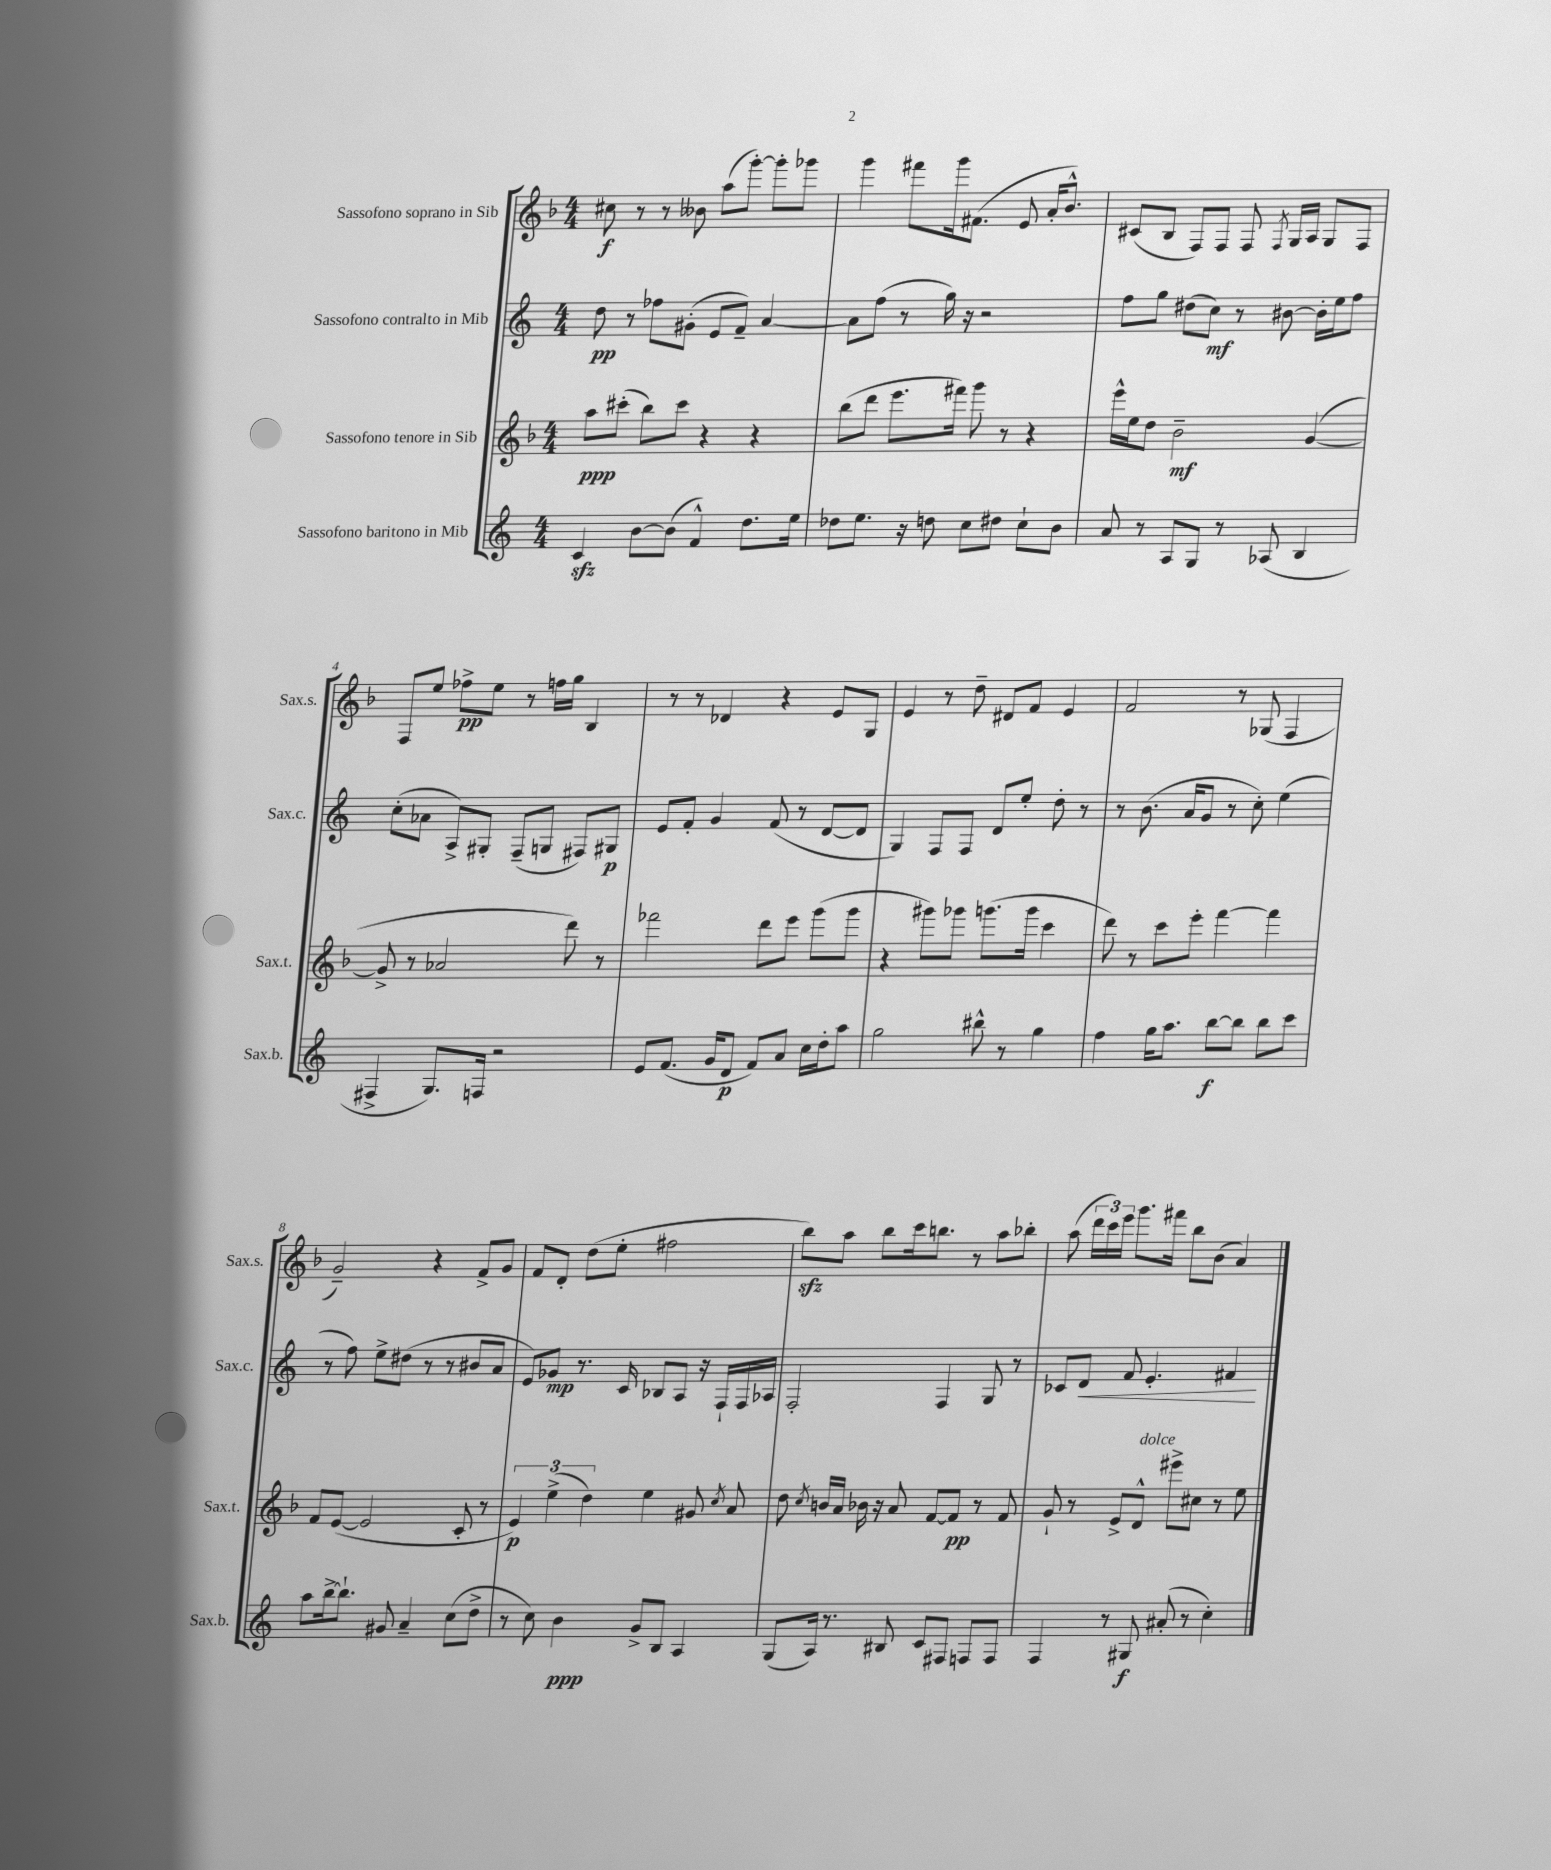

**kern	**dynam	**kern	**dynam	**kern	**dynam	**kern	**dynam
*part4	*part4	*part3	*part3	*part2	*part2	*part1	*part1
*staff4	*staff4	*staff3	*staff3	*staff2	*staff2	*staff1	*staff1
*I"Sassofono baritono in Mib	*	*I"Sassofono tenore in Sib	*	*I"Sassofono contralto in Mib	*	*I"Sassofono soprano in Sib	*
*I'Sax.b.	*	*I'Sax.t.	*	*I'Sax.c.	*	*I'Sax.s.	*
*clefG2	*	*clefG2	*	*clefG2	*	*clefG2	*
*k[]	*	*k[b-]	*	*k[]	*	*k[b-]	*
*M4/4	*	*M4/4	*	*M4/4	*	*M4/4	*
=1	=1	=1	=1	=1	=1	=1	=1
4czz/	.	8aa\L	ppp	8dd\	pp	8cc#X\	f
.	.	(8ccc#X'\J	.	8r	.	8r	.
[8b\L	.	8bb-\L)	.	8ff-X\L	.	8r	.
(8b\J]	.	8ccc#\J	.	(8g#X'\J	.	8b--X\	.
4f^^/)	.	4r	.	8e/L	.	(8aa\L	.
.	.	.	.	8f~/J)	.	[8ggg'\J)	.
8.dd\L	.	4r	.	[4a/	.	8ggg'\L]	.
.	.	.	.	.	.	8ggg-X\J	.
16ee\Jk	.	.	.	.	.	.	.
=2	=2	=2	=2	=2	=2	=2	=2
8dd-X\L	.	(8bb-\L	.	8a\L]	.	4ggg\	.
8.ee\J	.	8ddd\J	.	(8ff\J	.	.	.
.	.	8.eee\L	.	8r	.	8fff#X\L	.
16r	.	.	.	.	.	.	.
8ddn\	.	.	.	16gg\)	.	16ggg\k	.
.	.	16fff#X\Jk)	.	16r	.	(8.f#X\J	.
8cc\L	.	8ggg\	.	2r	.	.	.
8dd#X\J	.	8r	.	.	.	8e/	.
8cc`\L	.	4r	.	.	.	16a'/KL	.
.	.	.	.	.	.	8.b-^^/J)	.
8b\J	.	.	.	.	.	.	.
=3	=3	=3	=3	=3	=3	=3	=3
8a/	.	16eee^^\LL	.	8ff\L	.	(8c#X/L	.
.	.	16ee\J	.	.	.	.	.
8r	.	8dd\J	.	8gg\J	.	8B-/J	.
8A/L	.	2b-~\	mf	(8dd#X\L	.	8F/L)	.
8G/J	.	.	.	8cc\J)	mf	8F/J	.
8r	.	.	.	8r	.	8F/	.
.	.	.	.	.	.	8qF/	.
(8A-X/	.	.	.	[8b#X\	.	16G/LL	.
.	.	.	.	.	.	16A/JJ	.
4B/	.	([4g/	.	16b#'\LL]	.	8G/L	.
.	.	.	.	16ee\J	.	.	.
.	.	.	.	8ff\J	.	8F/J	.
!!LO:LB:g=z
=4	=4	=4	=4	=4	=4	=4	=4
4F#X^/	.	8g^/]	.	(8cc'\L	.	8F/L	.
.	.	8r	.	8a-X\J	.	8ee/J	.
8.G/L)	.	2a-X/	.	8A^/L)	.	8ff-X^\L	pp
.	.	.	.	8G#X'/J	.	8ee\J	.
16Fn/Jk	.	.	.	.	.	.	.
2r	.	.	.	(8F~/L	.	8r	.
.	.	.	.	8Gn/J	.	16ffn\LL	.
.	.	.	.	.	.	16gg\JJ	.
.	.	8ddd\)	.	8F#X/L)	.	4B-/	.
.	.	8r	.	8G#X/J	p	.	.
=5	=5	=5	=5	=5	=5	=5	=5
8e/L	.	2fff-X\	.	8e/L	.	8r	.
(8.f/J	.	.	.	8f'/J	.	8r	.
.	.	.	.	4g/	.	4d-X/	.
16g/KL	.	.	.	.	.	.	.
8d/J	p	.	.	.	.	.	.
8f/L)	.	8ddd\L	.	(8f/	.	4r	.
8a/J	.	8eee\J	.	8r	.	.	.
16cc\LL	.	(8ggg\L	.	[8d/L	.	8e/L	.
16dd'\J	.	.	.	.	.	.	.
8aa\J	.	8ggg\J	.	8d/J]	.	8G/J	.
=6	=6	=6	=6	=6	=6	=6	=6
2gg\	.	4r	.	4G/)	.	4e/	.
.	.	8ggg#X\L)	.	8F/L	.	8r	.
.	.	8ggg-X\J	.	8F/J	.	8dd~\	.
8bb#X^^\	.	(8.gggn\L	.	8d/L	.	8d#X/L	.
8r	.	.	.	8ee'/J	.	8f/J	.
.	.	16ggg\Jk	.	.	.	.	.
4gg\	.	4ccc\	.	8dd'\	.	4e/	.
.	.	.	.	8r	.	.	.
=7	=7	=7	=7	=7	=7	=7	=7
4ff\	.	8ddd\)	.	8r	.	2f/	.
.	.	8r	.	(8.b\	.	.	.
16gg\KL	.	8ccc\L	.	.	.	.	.
8.aa\J	.	.	.	16a/KL	.	.	.
.	.	8eee'\J	.	8g/J	.	.	.
[8bb\L	f	[4fff\	.	8r	.	8r	.
8bb\J]	.	.	.	8cc'\)	.	(8G-X/	.
8bb\L	.	4fff\]	.	(4ee\	.	4F/	.
8ccc\J	.	.	.	.	.	.	.
!!LO:LB:g=z
=8	=8	=8	=8	=8	=8	=8	=8
8aa\L	.	8f/L	.	8r	.	2g~/)	.
[16bb^\k	.	([8e/J	.	8ff\)	.	.	.
8.bb`\J]	.	.	.	.	.	.	.
.	.	2e/]	.	8ee^\L	.	.	.
8g#X/	.	.	.	(8dd#X\J	.	.	.
4a~/	.	.	.	8r	.	4r	.
.	.	.	.	8r	.	.	.
(8cc\L	.	8c'/	.	8b#X/L	.	8f^/L	.
8dd^\J	.	8r	.	8a/J	.	8g/J	.
=9	=9	=9	=9	=9	=9	=9	=9
8r	.	6e/)	p	8e/L)	.	8f/L	.
8cc\)	.	.	.	8g-X/J	mp	8d'/J	.
.	.	(6ee^\	.	.	.	.	.
4b\	ppp	.	.	8.r	.	(8dd\L	.
.	.	6dd\)	.	.	.	.	.
.	.	.	.	.	.	8ee'\J	.
.	.	.	.	16c/	.	.	.
8g^/L	.	4ee\	.	8B-X/L	.	2ff#X\	.
8B/J	.	.	.	8A/J	.	.	.
4A/	.	8g#X/	.	16r	.	.	.
.	.	.	.	16F`/LL	.	.	.
.	.	8qcc/	.	.	.	.	.
.	.	8a/	.	16F/	.	.	.
.	.	.	.	16A-X/JJ	.	.	.
=10	=10	=10	=10	=10	=10	=10	=10
(8G/L	.	8dd\	.	2F'/	.	8bb-zz\L)	.
.	.	8qcc/	.	.	.	.	.
16A/Jk)	.	16bn/LL	.	.	.	8aa\J	.
8.r	.	16a/JJ	.	.	.	.	.
.	.	16b-X\	.	.	.	8bb-\L	.
.	.	16r	.	.	.	.	.
8B#X/	.	8a/	.	.	.	16ccc\k	.
.	.	.	.	.	.	8.bbn\J	.
8c/L	.	[8f/L	.	4F/	.	.	.
8F#X/J	.	8f/J]	pp	.	.	8r	.
8Fn/L	.	8r	.	8G/	.	8aa\L	.
8F/J	.	8f/	.	8r	.	8bb-X'\J	.
=11	=11	=11	=11	=11	=11	=11	=11
4F/	.	8g`/	.	8c-X/L	.	(8aa\	.
!	!	!	!	!	!LO:HP:b	!	!
.	.	8r	.	8d/J	<	24ddd\LL	.
.	.	.	.	.	.	24ccc\)	.
.	.	.	.	.	.	24eee\JJ	.
8r	.	8e^/L	.	8f/	.	8.ggg\L	.
!	!	!LO:TX:a:i:t=dolce	!	!	!	!	!
8G#X/	f	8d^^/J	.	4.e'/	.	.	.
.	.	.	.	.	.	16fff#X\Jk	.
(8a#X'/	.	8eee#X^\L	.	.	.	8bb-\L	.
8r	.	8cc#X\J	.	.	.	(8b-\J	.
4cc'\)	.	8r	.	4f#X/	.	4a/)	.
.	.	8ee\	.	.	.	.	.
.	.	.	.	.	[	.	.
==	==	==	==	==	==	==	==
*-	*-	*-	*-	*-	*-	*-	*-
